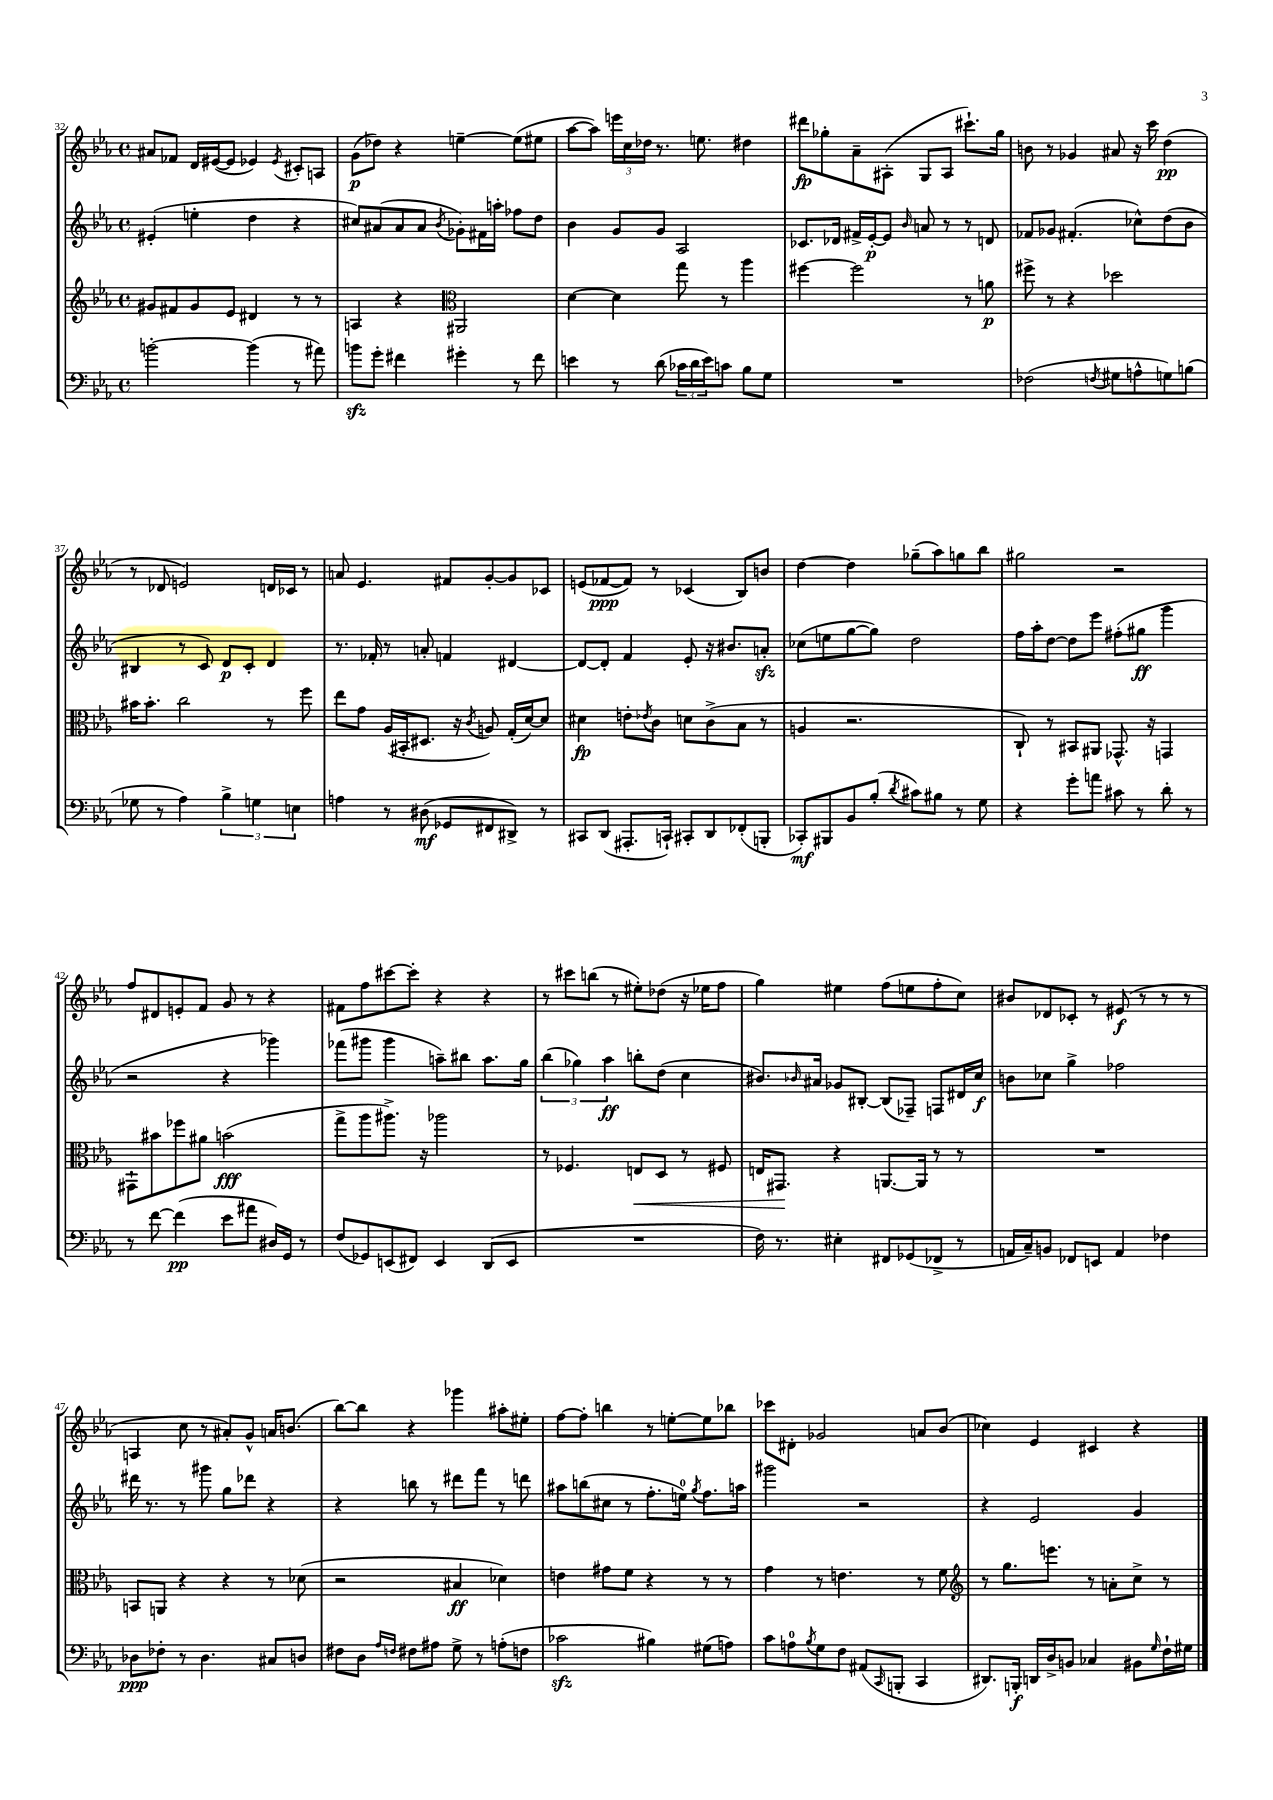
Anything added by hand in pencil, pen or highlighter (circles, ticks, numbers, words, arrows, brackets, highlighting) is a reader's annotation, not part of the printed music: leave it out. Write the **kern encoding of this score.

**kern	**dynam	**kern	**dynam	**kern	**dynam	**kern	**dynam
*part4	*part4	*part3	*part3	*part2	*part2	*part1	*part1
*staff4	*staff4	*staff3	*staff3	*staff2	*staff2	*staff1	*staff1
*clefF4	*	*clefG2	*	*clefG2	*	*clefG2	*
*k[b-e-a-]	*	*k[b-e-a-]	*	*k[b-e-a-]	*	*k[b-e-a-]	*
*M4/4	*	*M4/4	*	*M4/4	*	*M4/4	*
*met(c)	*	*met(c)	*	*met(c)	*	*met(c)	*
=32	=32	=32	=32	=32	=32	=32	=32
[2bn'\	.	8g#X/L	.	(4e#X'/	.	8a#X/L	.
.	.	8f#X/	.	.	.	8f-X/J	.
.	.	8g#/	.	4een'\	.	16d/LL	.
.	.	.	.	.	.	([16e#X/J	.
.	.	8e-/J	.	.	.	8e#/J]	.
(4b\]	.	4d#X/	.	4dd\	.	4e-X/)	.
.	.	.	.	.	.	8qe-/	.
8r	.	8r	.	4r	.	8c#X'/L	.
8a#X\)	.	8r	.	.	.	8An/J	.
=33	=33	=33	=33	=33	=33	=33	=33
8bnzz\L	.	4An/	.	8cc#X/L)	.	(8g\L	p
8g'\J	.	.	.	(8a#X/	.	8dd-X\J)	.
4f#X\	.	4r	.	8a#/	.	4r	.
.	.	.	.	8a#/J	.	.	.
*	*	*clefC3	*	*	*	*	*
.	.	.	.	8qb-/	.	.	.
4g#X'\	.	2AA#X/	.	8g-X'\L)	.	[4een~\	.
.	.	.	.	16f#X\L	.	.	.
.	.	.	.	16aan'\JJ	.	.	.
8r	.	.	.	8ff-X\L	.	(8ee\L]	.
8f#\	.	.	.	8dd\J	.	8ee#X\J	.
=34	=34	=34	=34	=34	=34	=34	=34
4en\	.	[4d\	.	4b-\	.	[8aa-\L	.
.	.	.	.	.	.	8aa-\J])	.
8r	.	4d\]	.	8g/L	.	24eeen\LL	.
.	.	.	.	.	.	24cc\	.
.	.	.	.	.	.	24dd-X\JJ	.
(8d\	.	.	.	8g/J	.	8.r	.
24c-X\LL	.	8gg\	.	2A-/	.	.	.
24d\	.	.	.	.	.	.	.
.	.	.	.	.	.	8.een\	.
24e\J)	.	.	.	.	.	.	.
8cn\J	.	8r	.	.	.	.	.
8B-\L	.	4aa-\	.	.	.	4dd#X\	.
8G\J	.	.	.	.	.	.	.
=35	=35	=35	=35	=35	=35	=35	=35
1r	.	[4ff#X\	.	8.c-X/L	.	8ddd#X\L	fp
.	.	.	.	.	.	8gg-X'\	.
.	.	.	.	16d-X/Jk	.	.	.
.	.	2ff#\]	.	16f#X^/LL	.	8a-~\	.
.	.	.	.	[16e-'/J	p	.	.
.	.	.	.	8e-/J]	.	(8A#X'\J	.
.	.	.	.	16qqb-/	.	.	.
.	.	.	.	8an/	.	8G/L	.
.	.	.	.	8r	.	8A#/J	.
.	.	8r	.	8r	.	8.ccc#X`\L)	.
.	.	8an\	p	8dn/	.	.	.
.	.	.	.	.	.	16gg-\Jk	.
=36	=36	=36	=36	=36	=36	=36	=36
(2F-X\	.	8ff#X^\	.	8f-X/L	.	8bn\	.
.	.	8r	.	8g-X/J	.	8r	.
.	.	4r	.	(4.f#X'/	.	4g-X/	.
8qFn/	.	.	.	.	.	.	.
8G#X\L	.	2dd-X\	.	.	.	8a#X/	.
8An^^\	.	.	.	8cc-X^^\L)	.	16r	.
.	.	.	.	.	.	16ccc\	.
8Gn\)	.	.	.	(8dd\	.	(4dd\	pp
(8Bn\J	.	.	.	8b-\J	.	.	.
!!LO:LB:g=z
=37	=37	=37	=37	=37	=37	=37	=37
8G-X\	.	16b#X\KL	.	4B#X/	.	8r	.
.	.	8.b#'\J	.	.	.	.	.
8r	.	.	.	.	.	8d-X/	.
4A-\)	.	2cc\	.	8r	.	2en/)	.
.	.	.	.	8c/)	.	.	.
6B-^\	.	.	.	8d/L	p	.	.
.	.	.	.	8c'/J	.	.	.
6Gn\	.	.	.	.	.	.	.
.	.	8r	.	4d/	.	16dn/LL	.
.	.	.	.	.	.	16c-X/JJ	.
6En\	.	.	.	.	.	.	.
.	.	8ff\	.	.	.	8r	.
=38	=38	=38	=38	=38	=38	=38	=38
4An\	.	8ee-\L	.	8.r	.	8an/	.
.	.	8g\J	.	.	.	4.e-/	.
.	.	.	.	16f-X'/	.	.	.
8r	.	(16A-/LL	.	8r	.	.	.
.	.	16BB#X'/J	.	.	.	.	.
(8D#X\	mf	8.D#X/J	.	8an'/	.	.	.
8GG-X/L	.	.	.	4fn/	.	8f#X/L	.
.	.	16r	.	.	.	.	.
.	.	8qc/	.	.	.	.	.
8FF#X/	.	8An/)	.	.	.	[8g'/	.
8DD#X^/J)	.	(16G'/LL	.	[4d#X/	.	8g/]	.
.	.	[16d/J)	.	.	.	.	.
8r	.	8d/J]	.	.	.	8c-X/J	.
=39	=39	=39	=39	=39	=39	=39	=39
8CC#X/L	.	4d#X\	fp	8d#/L_	.	(8en/L	.
(8DD/J	.	.	.	8d#'/J]	.	[8f-X/	ppp
8.AAA#X'/L	.	8en'\L	.	4f/	.	8f-/J])	.
.	.	8qe-X/	.	.	.	.	.
.	.	8c\J	.	.	.	8r	.
16CCn`/Jk)	.	.	.	.	.	.	.
8CC#X'/L	.	8dn\L	.	8e-'/	.	(4c-X/	.
8DD/	.	(8c^\	.	16r	.	.	.
.	.	.	.	8.b#X/L	.	.	.
(8FF-X'/	.	8B-\J	.	.	.	8B-/L)	.
8BBBn'/J	.	8r	.	8anzz'/J	.	8bn/J	.
=40	=40	=40	=40	=40	=40	=40	=40
8CC-X'/L)	mf	4An/	.	(8cc-X\L	.	[4dd\	.
8BBB#X/	.	.	.	8een\	.	.	.
8BB-/	.	2.r	.	[8gg\	.	4dd\]	.
(8B-'/J	.	.	.	8gg\J])	.	.	.
8qd/	.	.	.	.	.	.	.
8c#X\L)	.	.	.	2dd\	.	(8gg-X~\L	.
8B#X\J	.	.	.	.	.	8aa-\)	.
8r	.	.	.	.	.	8ggn\	.
8G\	.	.	.	.	.	8bb-\J	.
=41	=41	=41	=41	=41	=41	=41	=41
4r	.	8C`/)	.	16ff\LL	.	2gg#X\	.
.	.	.	.	16aa-'\J	.	.	.
.	.	8r	.	[8dd\J	.	.	.
8g'\L	.	8BB#X/L	.	8dd\L]	.	.	.
8an\J	.	8AA#X/J	.	8eee-\J	.	.	.
8c#X\	.	8.GG-X^^/	.	(8ff#X'\L	.	2r	.
8r	.	.	.	8gg#X\J	ff	.	.
.	.	16r	.	.	.	.	.
8d'\	.	4GGn/	.	4ggg\	.	.	.
8r	.	.	.	.	.	.	.
!!LO:LB:g=z
=42	=42	=42	=42	=42	=42	=42	=42
8r	.	8GG#X`\L	.	2r	.	8ff/L	.
[8f\	.	8b#X\	.	.	.	8d#X/	.
(4f\]	pp	8ff-X\	.	.	.	8en'/	.
.	.	8a#X\J	.	.	.	8f/J	.
8e-\L	.	(2bn\	fff	4r	.	8g/	.
8a#X\J	.	.	.	.	.	8r	.
16D#X/LL)	.	.	.	4ggg-X\)	.	4r	.
16GG/JJ	.	.	.	.	.	.	.
8r	.	.	.	.	.	.	.
=43	=43	=43	=43	=43	=43	=43	=43
(8F/L	.	8gg^\L	.	(8fff-X\L	.	8f#X\L	.
8GG-X/)	.	8aa-\	.	8ggg#X\J	.	8ff\	.
(8EEn/	.	8.aa#X^\J)	.	4ggg#\	.	[8ccc#X\	.
8FF#X/J)	.	.	.	.	.	8ccc#'\J]	.
.	.	16r	.	.	.	.	.
4EE/	.	2aa-X\	.	8aan~\L)	.	4r	.
.	.	.	.	8bb#X\J	.	.	.
(8DD/L	.	.	.	8.aa\L	.	4r	.
8EE/J	.	.	.	.	.	.	.
.	.	.	.	16gg\Jk	.	.	.
=44	=44	=44	=44	=44	=44	=44	=44
1r	.	8r	.	(6bb-\	.	8r	.
.	.	4.F-X/	.	.	.	8ccc#X\L	.
.	.	.	.	6gg-X\)	.	.	.
.	.	.	.	.	.	(8bbn\J	.
.	.	.	.	6aa-\	ff	.	.
.	.	.	.	.	.	8r	.
!	!	!	!LO:HP:b	!	!	!	!
.	.	8En/L	<	8bbn'\L	.	8ee#X'\L)	.
.	.	8D/J	.	(8dd\J	.	(8dd-X\J	.
.	.	8r	.	4cc\	.	16r	.
.	.	.	.	.	.	16ee-X\KL	.
.	.	8F#X/	.	.	.	8ff\J	.
=45	=45	=45	=45	=45	=45	=45	=45
16F\)	.	16En/KL	.	8.b#X/L)	.	4gg\)	.
8.r	.	8.GG#X/J	.	.	.	.	.
.	.	.	.	16qqb-X/	.	.	.
.	.	.	.	16a#X/Jk	.	.	.
4E#X'\	.	4r	[	8g-X/L	.	4ee#X\	.
.	.	.	.	[8B#X'/J	.	.	.
8FF#X/L	.	[8.AAn/L	.	(8B#/L]	.	(8ff\L	.
(8GG-X/	.	.	.	8F-X~/J)	.	8een\	.
.	.	16AA/Jk]	.	.	.	.	.
8FF-X^/J	.	8r	.	8Fn/L	.	8ff'\	.
8r	.	8r	.	16d#X/L	.	8cc\J)	.
.	.	.	.	16cc/JJ	f	.	.
=46	=46	=46	=46	=46	=46	=46	=46
16AAn/LL	.	1r	.	8bn\L	.	8b#X/L	.
16C~/J)	.	.	.	.	.	.	.
8BBn/J	.	.	.	8cc-X\J	.	8d-X/	.
8FF-X/L	.	.	.	4gg^\	.	8c-X'/J	.
8EEn/J	.	.	.	.	.	8r	.
4AA/	.	.	.	2ff-X\	.	(8e#X/	f
.	.	.	.	.	.	8r	.
4F-X\	.	.	.	.	.	8r	.
.	.	.	.	.	.	8r	.
!!LO:LB:g=z
=47	=47	=47	=47	=47	=47	=47	=47
8D-X\L	ppp	8BBn/L	.	16ddd#X\	.	4An/	.
.	.	.	.	8.r	.	.	.
8F-X'\J	.	8AAn/J	.	.	.	.	.
8r	.	4r	.	8r	.	8cc\	.
4.D-\	.	.	.	8ggg#X\	.	8r	.
.	.	4r	.	8gg\L	.	8a#X'/L)	.
.	.	.	.	8ddd-X\J	.	8g^^/J	.
8C#X/L	.	8r	.	4r	.	16an/KL	.
.	.	.	.	.	.	(8.bn/J	.
8Dn/J	.	(8d-X\	.	.	.	.	.
=48	=48	=48	=48	=48	=48	=48	=48
8F#X\L	.	2r	.	4r	.	[8bb-\L)	.
8D\J	.	.	.	.	.	8bb-\J]	.
16qqA-/LL	.	.	.	.	.	.	.
16qqFn/JJ	.	.	.	.	.	.	.
8F#X\L	.	.	.	8bbn\	.	4r	.
8A#X\J	.	.	.	8r	.	.	.
8G^\	.	4B#X/	ff	8ddd#X\L	.	4ggg-X\	.
8r	.	.	.	8fff\J	.	.	.
(8An'\L	.	4d-X\)	.	8r	.	8aa#X'\L	.
8Fn\J	.	.	.	8dddn\	.	8ee#X'\J	.
=49	=49	=49	=49	=49	=49	=49	=49
2c-Xzz\	.	4en\	.	8aa#X\L	.	[8ff\L	.
.	.	.	.	(8bbn\	.	8ff'\J]	.
.	.	8g#X\L	.	8cc#X\J	.	4bbn\	.
.	.	8f\J	.	8r	.	.	.
4B#X\)	.	4r	.	8.ff'\L	.	8r	.
.	.	.	.	.	.	[8een'\L	.
.	.	.	.	16een\Jk)	.	.	.
.	.	.	.	8qgg/	.	.	.
(8G#X\L	.	8r	.	8.ff\L	.	8ee\]	.
8An\J)	.	8r	.	.	.	8bb-X\J	.
.	.	.	.	16aan\Jk	.	.	.
=50	=50	=50	=50	=50	=50	=50	=50
8c\L	.	4g\	.	2ggg#X\	.	8ccc-X\L	.
8An\	.	.	.	.	.	8d#X'\J	.
8qB-/	.	.	.	.	.	.	.
8G\	.	8r	.	.	.	2g-X/	.
8F\J	.	4.en\	.	.	.	.	.
(8AA#X/L	.	.	.	2r	.	.	.
16qqCC/	.	.	.	.	.	.	.
8BBBn'/J	.	.	.	.	.	.	.
4CC/	.	8r	.	.	.	8an/L	.
.	.	8f\	.	.	.	(8b-/J	.
=51	=51	=51	=51	=51	=51	=51	=51
*	*	*clefG2	*	*	*	*	*
8.DD#X/L)	.	8r	.	4r	.	4cc-X\)	.
.	.	8.gg\L	.	.	.	.	.
16BBBn'/Jk	f	.	.	.	.	.	.
16DDn/LL	.	.	.	2e-/	.	4e-/	.
16D^/J	.	8.eeen\J	.	.	.	.	.
8BBn/J	.	.	.	.	.	.	.
4C-X/	.	8r	.	.	.	4c#X/	.
.	.	8an'\L	.	.	.	.	.
8BB#X\L	.	8cc^\J	.	4g/	.	4r	.
16qqG/	.	.	.	.	.	.	.
16F`\L	.	8r	.	.	.	.	.
16G#X\JJ	.	.	.	.	.	.	.
==	==	==	==	==	==	==	==
*-	*-	*-	*-	*-	*-	*-	*-
